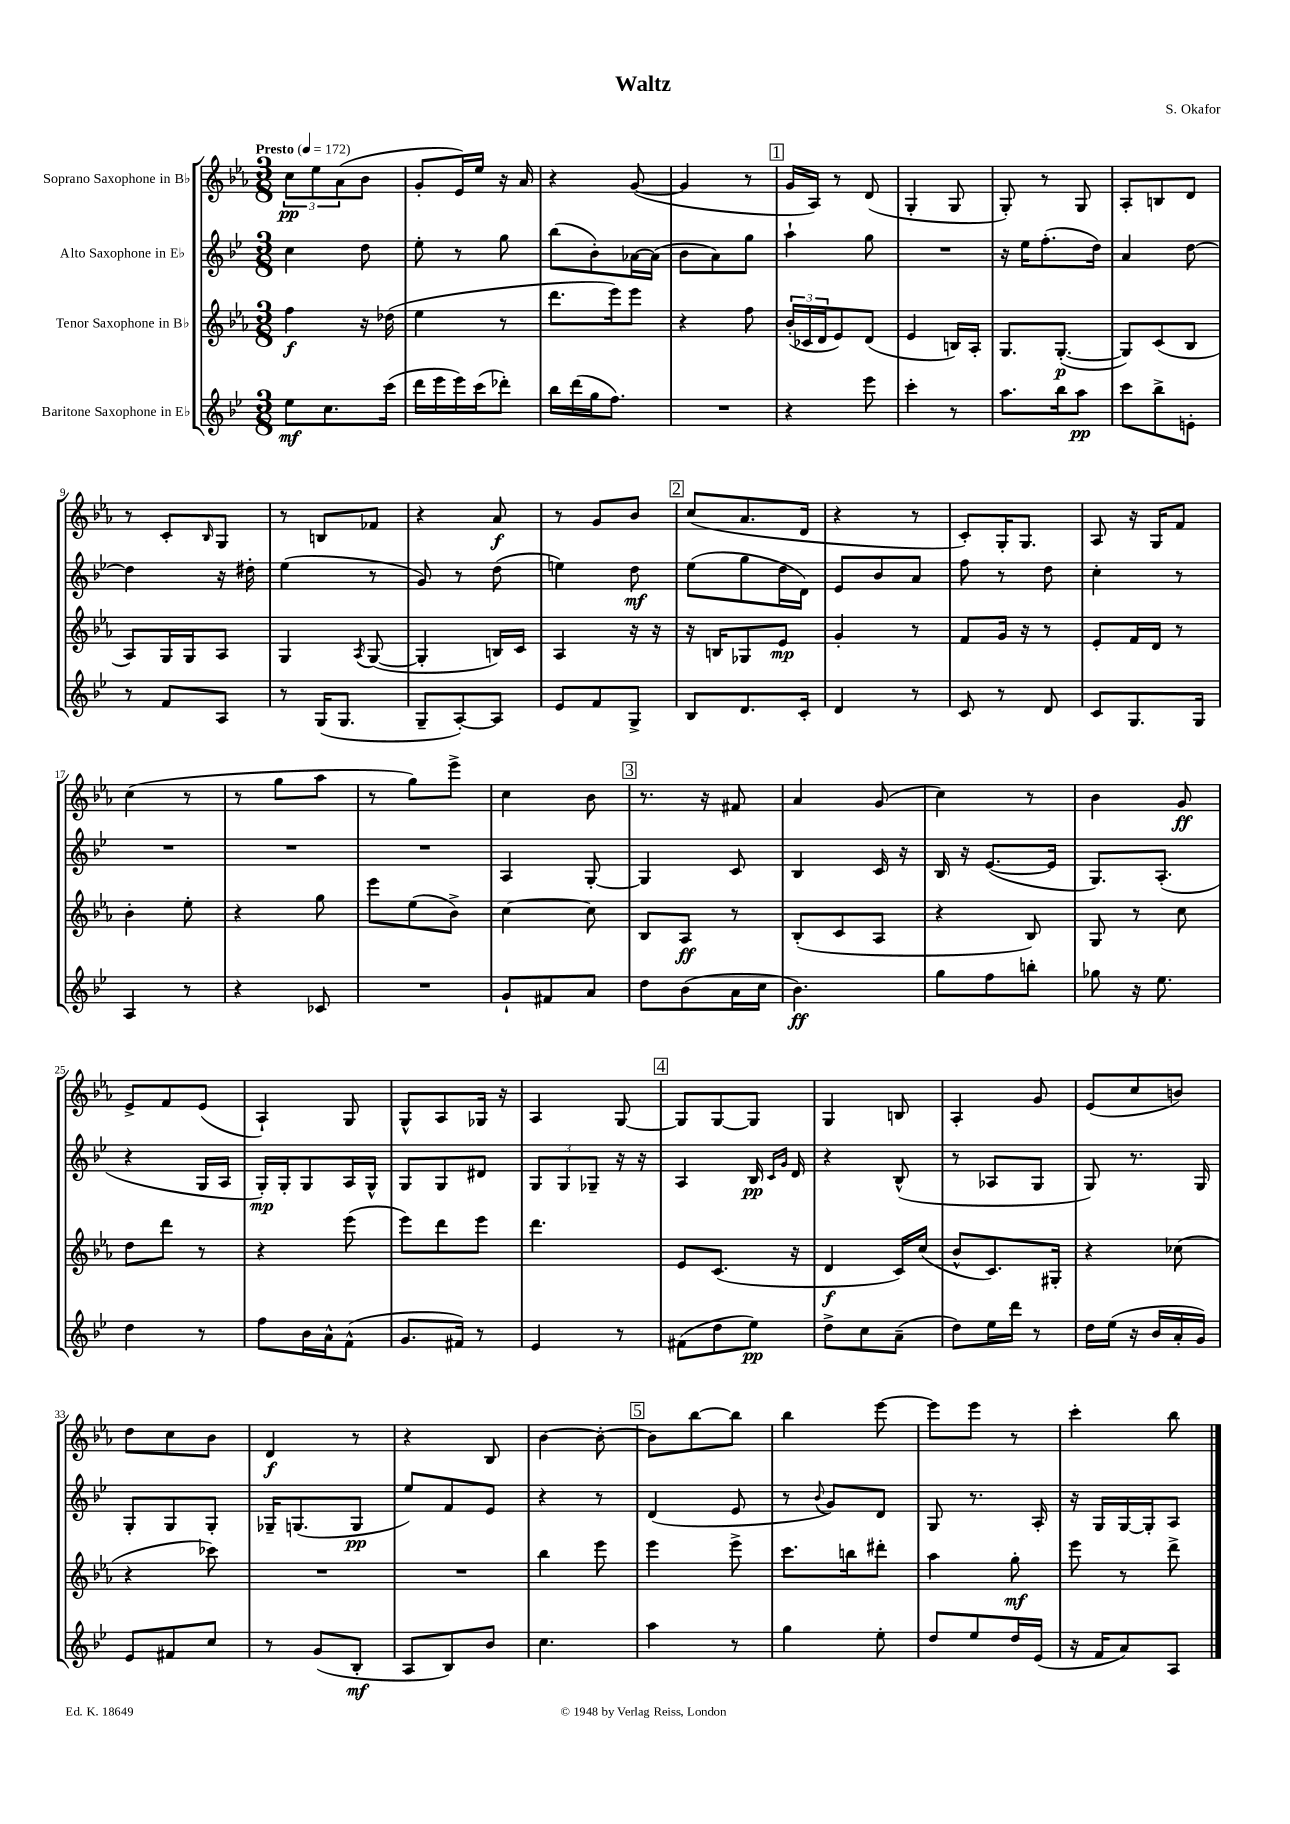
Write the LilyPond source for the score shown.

\header { title = "Waltz" composer = "S. Okafor" }
<<
\new StaffGroup <<
\new Staff = "s0" \with { instrumentName = "Soprano Saxophone in Bb" } {
    \clef treble \key ees \major \numericTimeSignature \time 3/8 \tempo "Presto" 4 = 172
    \tuplet 3/2 { c''8\pp ees''8 aes'8( } bes'8 |
    g'8-. ees'16) ees''16 r16 aes'16 |
    r4 g'8~( |
    g'4 r8 |
    \mark \markup { \box "1" } g'16 aes16) r8 d'8( |
    g4-. g8 |
    g8-.) r8 g8 |
    aes8-. b8 d'8 |
    r8 c'8-. \grace { bes16 } g8 |
    r8 b8 fes'8 |
    r4 aes'8\f |
    r8 g'8 bes'8 |
    \mark \markup { \box "2" } c''8( aes'8. d'16 |
    r4 r8 |
    c'8-.) g16-. g8. |
    aes8 r16 g16 f'8 |
    c''4( r8 |
    r8 g''8 aes''8 |
    r8 g''8) ees'''8-> |
    c''4 bes'8 |
    \mark \markup { \box "3" } r8. r16 fis'8 |
    aes'4 g'8( |
    c''4) r8 |
    bes'4 g'8\ff |
    ees'8-> f'8 ees'8( |
    aes4-!) g8 |
    g8-^ aes8 ges16 r16 |
    aes4 g8~ |
    \mark \markup { \box "4" } g8 g8~ g8 |
    g4 b8 |
    aes4-. g'8 |
    ees'8( c''8 b'8) |
    d''8 c''8 bes'8 |
    d'4\f r8 |
    r4 bes8 |
    bes'4~ bes'8~-. |
    \mark \markup { \box "5" } bes'8 bes''8~ bes''8 |
    bes''4 ees'''8~ |
    ees'''8 ees'''8 r8 |
    c'''4-. bes''8 \bar "|." |
}
\new Staff = "s1" \with { instrumentName = "Alto Saxophone in Eb" } {
    \clef treble \key bes \major \numericTimeSignature \time 3/8
    c''4 d''8 |
    ees''8-. r8 g''8 |
    bes''8( bes'8-.) aes'16~ aes'16( |
    bes'8 a'8) g''8 |
    \mark \markup { \box "1" } a''4-! g''8 |
    R4. |
    r16 ees''16 f''8.-.( d''16) |
    a'4 d''8~ |
    d''4 r16 dis''16-. |
    ees''4( r8 |
    g'8) r8 d''8( |
    e''4) d''8\mf |
    \mark \markup { \box "2" } ees''8( g''8 d''16 d'16) |
    ees'8 bes'8 a'8 |
    f''8 r8 d''8 |
    c''4-. r8 |
    R4. |
    R4. |
    R4. |
    a4 g8~-. |
    \mark \markup { \box "3" } g4 c'8 |
    bes4 c'16 r16 |
    bes16 r16 ees'8.~( ees'16 |
    g8.) a8.-.( |
    r4 g16 a16 |
    g16-.\mp) g16-. g8 a16 g16-^ |
    g8 g8 dis'8 |
    \tuplet 3/2 { g8 g8 ges8-- } r16 r16 |
    \mark \markup { \box "4" } a4 bes16\pp \grace { c'16 g'16 } d'16 |
    r4 bes8-^( |
    r8 aes8 g8 |
    g8) r8. g16 |
    g8-. g8 g8-. |
    ges16-- g8.( g8\pp |
    ees''8) f'8 ees'8 |
    r4 r8 |
    \mark \markup { \box "5" } d'4( ees'8 |
    r8 \appoggiatura { bes'8 } g'8) d'8 |
    g8 r8. a16-. |
    r16 g16 g16~ g16-. a8 \bar "|." |
}
\new Staff = "s2" \with { instrumentName = "Tenor Saxophone in Bb" } {
    \clef treble \key ees \major \numericTimeSignature \time 3/8
    f''4\f r16 des''16( |
    ees''4 r8 |
    d'''8. ees'''16) ees'''8 |
    r4 f''8 |
    \mark \markup { \box "1" } \tuplet 3/2 { bes'16-.( ces'16 d'16 } ees'8) d'8( |
    ees'4 b16) aes16-. |
    g8. g8.~-.\p( |
    g8) c'8( bes8 |
    aes8) g16 g16 aes8 |
    g4 \acciaccatura { aes8 } g8~( |
    g4-. b16) c'16 |
    aes4 r16 r16 |
    \mark \markup { \box "2" } r16 b16 ges8 ees'8\mp |
    g'4-. r8 |
    f'8 g'16 r16 r8 |
    ees'8-. f'16 d'16 r8 |
    bes'4-. ees''8-. |
    r4 g''8 |
    ees'''8 ees''8( bes'8->) |
    c''4~ c''8 |
    \mark \markup { \box "3" } bes8 aes8\ff r8 |
    bes8-.( c'8 aes8 |
    r4 bes8) |
    g8 r8 c''8 |
    d''8 d'''8 r8 |
    r4 ees'''8( |
    ees'''8) d'''8 ees'''8 |
    d'''4. |
    \mark \markup { \box "4" } ees'8 c'8.( r16 |
    d'4\f c'16) c''16( |
    bes'8-^ c'8.) gis16-. |
    r4 ces''8( |
    r4 ces'''8) |
    R4. |
    R4. |
    bes''4 ees'''8 |
    \mark \markup { \box "5" } ees'''4 ees'''8-> |
    c'''8. b''16 dis'''8-. |
    aes''4 g''8-.\mf |
    ees'''8 r8 d'''8-> \bar "|." |
}
\new Staff = "s3" \with { instrumentName = "Baritone Saxophone in Eb" } {
    \clef treble \key bes \major \numericTimeSignature \time 3/8
    ees''8\mf c''8. c'''16( |
    d'''16 ees'''16 ees'''16) c'''16( des'''8-.) |
    bes''16 d'''16( g''16 f''8.) |
    R4. |
    \mark \markup { \box "1" } r4 ees'''8 |
    c'''4-. r8 |
    a''8. bes''16 a''8\pp |
    c'''8 bes''8-> e'8-. |
    r8 f'8 a8 |
    r8 g16( g8. |
    g8-- a8~-.) a8 |
    ees'8 f'8 g8-> |
    \mark \markup { \box "2" } bes8 d'8. c'16-. |
    d'4 r8 |
    c'8 r8 d'8 |
    c'8 g8. g16 |
    a4 r8 |
    r4 ces'8 |
    R4. |
    g'8-! fis'8 a'8 |
    \mark \markup { \box "3" } d''8 bes'8( a'16 c''16 |
    bes'4.\ff) |
    g''8 f''8 b''8-. |
    ges''8 r16 ees''8. |
    d''4 r8 |
    f''8 bes'16 a'16-^ f'8-^( |
    g'8. fis'16) r8 |
    ees'4 r8 |
    \mark \markup { \box "4" } fis'8( d''8 ees''8\pp) |
    d''8-> c''8 a'8--( |
    d''8) ees''16 d'''16 r8 |
    d''16 ees''16( r16 bes'16 a'16-. g'16) |
    ees'8 fis'8 c''8 |
    r8 g'8( bes8-.\mf |
    a8 bes8) bes'8 |
    c''4. |
    \mark \markup { \box "5" } a''4 r8 |
    g''4 ees''8-. |
    d''8 ees''8 d''16 ees'16( |
    r16 f'16 a'8) a8 \bar "|." |
}
>>
>>
